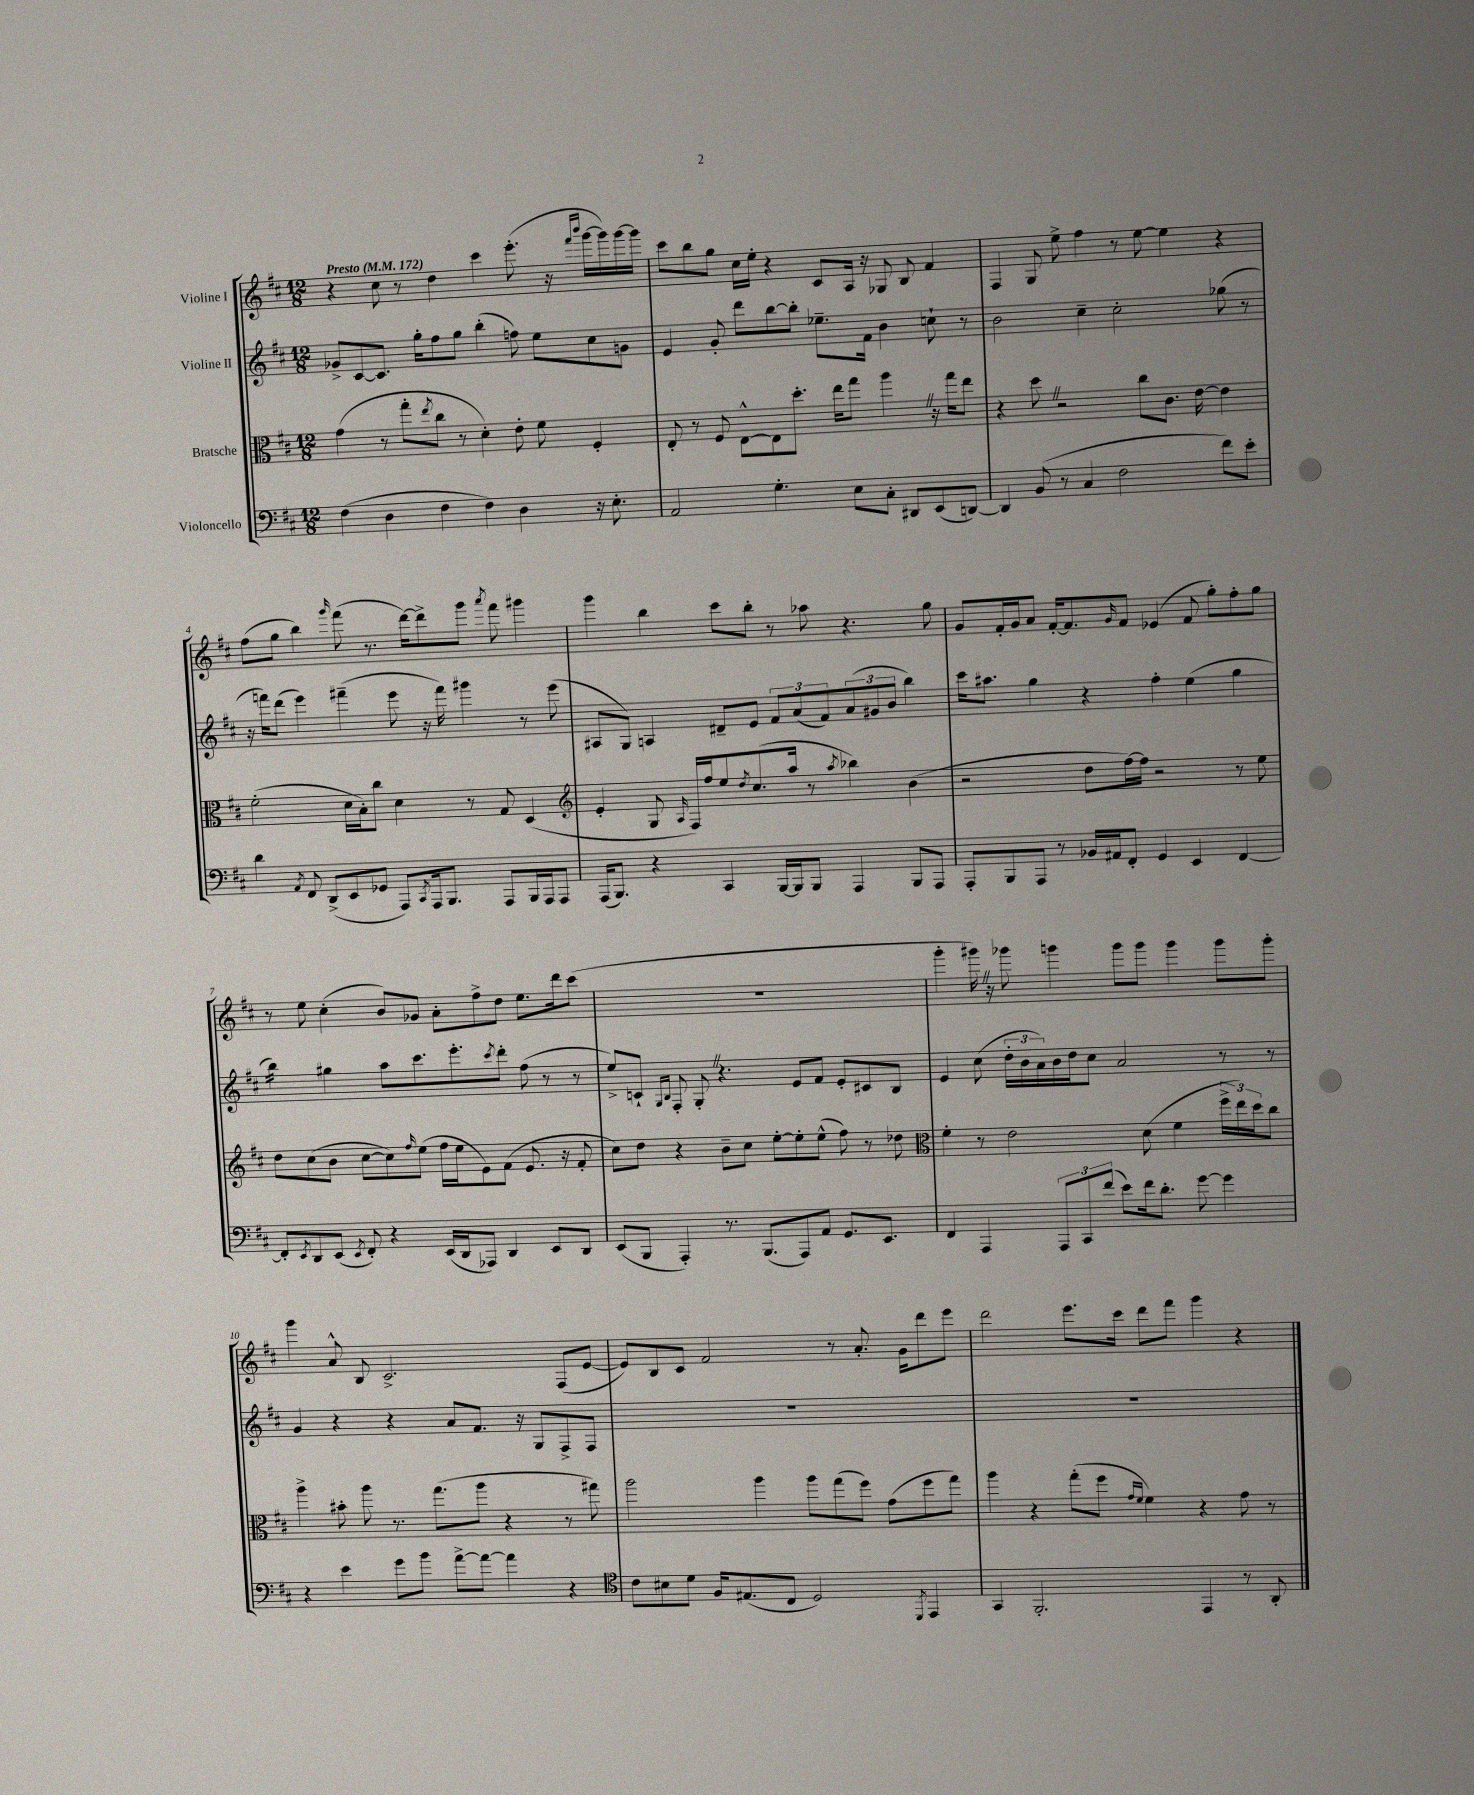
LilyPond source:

<<
\new StaffGroup <<
\new Staff = "s0" \with { instrumentName = "Violine I" } {
    \clef treble \key d \major \numericTimeSignature \time 12/8 \tempo "Presto" 4 = 172
    r4 cis''8 r8 d''4 cis'''4 e'''8.-.( r16 \grace { fis'''16 b'''16 } g'''16~ g'''16) g'''16~ g'''16 |
    cis'''8 b''8 g''8 cis''16 e''16-. r4 cis'8 a16 r16 ges8 b8 fis'4 |
    fis4 g8 e''8-> fis''4 r8 e''8~ e''4 r4 |
    fis''8( g''8 b''4) \grace { g'''16 } fis'''8( r8. d'''16~) d'''8-> g'''8 \acciaccatura { a'''8 } fis'''8 gis'''4 |
    g'''4 b''4 cis'''8 b''8-. r8 aes''8 r4. g''8 |
    g'8 fis'16-. g'16 a'8 fis'16~-. fis'8. \grace { g'16 } fis'8 ees'4( fis'8 g''8-.) fis''8-. g''8 |
    r8 e''8 cis''4-.( b'8) ges'8 a'8-. fis''8-> d''8 e''8. d'''16 cis'''8( |
    R1. |
    g'''4-. gis'''16) \once \override BreathingSign.text = \markup { \musicglyph "scripts.caesura.straight" } \breathe r16 ges'''8 g'''4 g'''8 g'''8 g'''4 g'''8 g'''8-. |
    g'''4 a'8-^ b8 cis'2.-> fis8( e'8~ |
    e'8) b8 cis'8 fis'2 r8 a'8.-. g'16 d'''8 e'''8 |
    d'''2 e'''8. cis'''16 d'''8 fis'''8 g'''4 r4 \bar "|." |
}
\new Staff = "s1" \with { instrumentName = "Violine II" } {
    \clef treble \key d \major \numericTimeSignature \time 12/8
    ges'8-> cis'8~ cis'8. g''16-. fis''8 g''8 b''4-.( f''8) e''8 cis''8 g'8 |
    e'4 g'8-. d'''8 b''8~ b''8-. ees''8.-- fis'16 b'4 c''8-! r8 |
    b'2 cis''4-- cis''2-. ges''8( r8 |
    r16 f'''16) d'''8( e'''4) fis'''4--( e'''8 r16 fis'''16) gis'''4 r8 e'''8( |
    ais8 g8) a4 dis'8-- e'8 \tuplet 3/2 { fis'8 a'8( fis'8) } \tuplet 3/2 { a'8( gis'8 b'8 } b''4) |
    cis'''16 ais''8. g''4 r4 fis''4-. e''4( g''4 |
    b''4:16) gis''4 a''8 cis'''8. e'''8.-. \acciaccatura { cis'''8 } d'''8-. fis''8( r8 r8 |
    e''8->) c'8-! \grace { g16 b16 } fis8-. g8-. \once \override BreathingSign.text = \markup { \musicglyph "scripts.caesura.straight" } \breathe r4. e'8 fis'8 e'8-. cis'8 b8 |
    e'4 cis''8( \tuplet 3/2 { d''16-. b'16 a'16) } b'16 d''16 cis''8 a'2 r8 r8 |
    g'4 r4 r4 a'8 fis'8. r16 g8 fis8-> fis8 |
    R1. |
    R1. \bar "|." |
}
\new Staff = "s2" \with { instrumentName = "Bratsche" } {
    \clef alto \key d \major \numericTimeSignature \time 12/8
    g'4( r8 g''8-. \acciaccatura { e''8 } cis''8 r8 d'4-.) e'8-. fis'8 fis4-. |
    e8-. r8 fis8 e8~-^ e8 d''8.-. e''16 g''8 a''4 \once \override BreathingSign.text = \markup { \musicglyph "scripts.caesura.straight" } \breathe r16 g''16 e''8 |
    r4 d''8 \once \override BreathingSign.text = \markup { \musicglyph "scripts.caesura.straight" } \breathe r2 cis''8 cis'8. e'16~ e'4 |
    fis'2-.( d'16 b16-.) cis''8 d'4 r8 g8 d4( |
    \clef treble e'4-. g8 \grace { a16 } fis16) fis''16 e''8 \acciaccatura { d''8 } cis''8.( a''16 r8 \acciaccatura { a''8 } bes''4) b'4( |
    r2 d''8 fis''16~) fis''16 r2 r8 e''8 |
    d''8 cis''8( b'8 cis''8~ cis''8) \grace { fis''16 } e''8( fis''16 e''16 e'8) fis'8( e'8. r16 fis'8-. |
    cis''8) d''8 r4 b'8-- cis''8 e''8~-. e''8-. e''8-^( fis''8) r8 des''8 |
    \clef alto fis'4-. r8 e'2 d'8( fis'4 \tuplet 3/2 { fis''16-> e''16) d''16 } cis''8 |
    a''4-> bis'8-. a''8 r8. g''8.( a''8 r4 r8 gis''8) |
    a''2 a''4 a''8 g''8( fis''8) g'8( fis''8 g''8) |
    a''4 r4 g''8-.( fis''8 \grace { g'16 fis'16 } fis'4) r4 g'8 r8 \bar "|." |
}
\new Staff = "s3" \with { instrumentName = "Violoncello" } {
    \clef bass \key d \major \numericTimeSignature \time 12/8
    fis4( d4 fis4 fis4) d4 r16 e8.-. |
    a,2 g4.-. e8 cis8-. dis,8 e,8( d,8~) |
    d,4 b,8( r8 cis4 fis2 fis'8) e'8-. |
    d'4 \acciaccatura { a,8 } fis,8 d,8->( e,8 ges,8 a,,8) \acciaccatura { cis,8 } a,,16 b,,8. a,,8 b,,16 a,,16 a,,8 |
    a,,16( b,,8.) r4 cis,4 b,,16~ b,,16 b,,8 a,,4 b,,8 a,,8 |
    a,,8-. b,,8 a,,8 r8 bes,16 ais,16 fis,8-. g,4 e,4 fis,4~ |
    fis,8-. \acciaccatura { e,8 } d,8 e,8( \acciaccatura { e,8 } fis,8-.) r4 e,16( d,16 aes,,8) d,4 e,8 d,8 |
    e,8( b,,8 a,,4-.) r8. b,,8.( a,,8) a,8 g,8. e,8. |
    fis,4 a,,4 \tuplet 3/2 { a,,8 cis,8 fis'8( } e'8) fis'16 d'8.-. g'8~ g'4 |
    r4 e'4 g'8 b'8 a'8~-> a'8~ a'4 r4 |
    \clef tenor cis'8 bis8 d'8 fis16 eis8.( cis8 d2) \acciaccatura { d,8 } e,4 |
    g,4 fis,2.-. e,4 r8 a,8-. \bar "|." |
}
>>
>>
